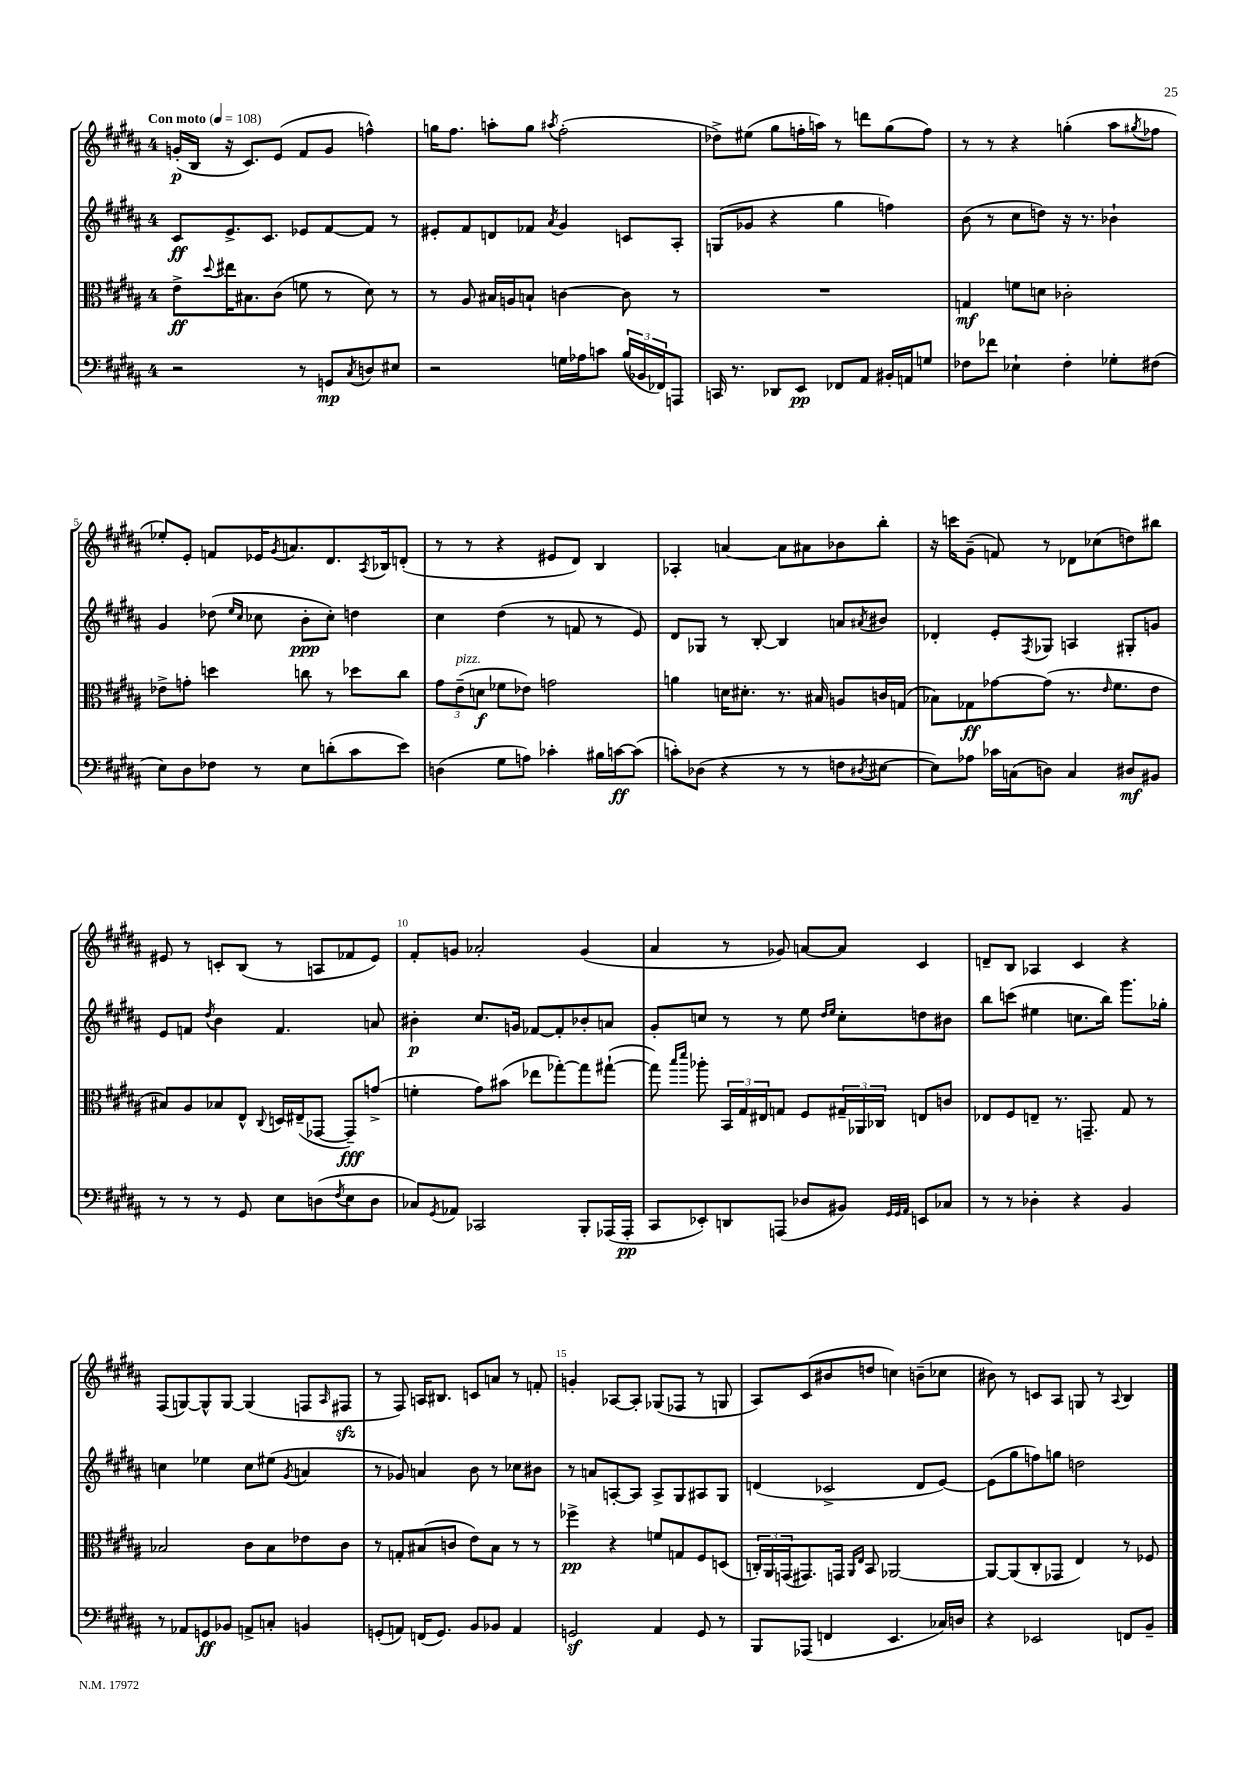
<<
\new StaffGroup <<
\new Staff = "s0" {
    \clef treble \key b \major \once \override Staff.TimeSignature.style = #'single-digit \time 4/4 \tempo "Con moto" 4 = 108
    g'16-.\p( b16 r16 cis'8.) e'8( fis'8 g'8 f''4-^) |
    g''16 fis''8. a''8-. g''8 \acciaccatura { ais''8 } fis''2-.( |
    des''8->) eis''8( gis''8 f''16-. a''16) r8 d'''8 gis''8( f''8) |
    r8 r8 r4 g''4-.( ais''8 \acciaccatura { gis''8 } fes''8 |
    ees''8-.) e'8-. f'8 ees'16 \acciaccatura { gis'8 } a'8. dis'8. \acciaccatura { ais8 } bes16 d'8-.( |
    r8 r8 r4 eis'8 dis'8) b4 |
    aes4-. a'4~ a'8 ais'8 bes'8 b''8-. |
    r16 c'''16 gis'8--( f'8) r8 des'8 ces''8( d''8) bis''8 |
    eis'8 r8 c'8-. b8( r8 a8 fes'8 eis'8) |
    fis'8-. g'8 aes'2-. g'4( |
    ais'4 r8 ges'8) a'8~ a'8 cis'4 |
    d'8-- b8 aes4 cis'4 r4 |
    fis8( g8~) g8-^ g8~ g4( f8 \grace { ais16 } fis8\sfz |
    r8 fis8) a16 bis8. c'8 a'8 r8 f'8-. |
    g'4-. aes8~ aes8-. ges8( fes8 r8 g8 |
    ais8) cis'8( bis'8 d''8 c''4) b'8--( ces''8 |
    bis'8) r8 c'8 ais8 g8 r8 \appoggiatura { ais8 } b4 \bar "|." |
}
\new Staff = "s1" {
    \clef treble \key b \major \once \override Staff.TimeSignature.style = #'single-digit \time 4/4
    cis'8\ff e'8.-> cis'8. ees'8 fis'8~ fis'8 r8 |
    eis'8-. fis'8 d'8 fes'8 \acciaccatura { ais'8 } gis'4 c'8 ais8-. |
    g8( ges'8 r4 gis''4 f''4) |
    b'8( r8 cis''8 d''8) r16 r8. bes'4-! |
    gis'4 des''8( \grace { e''16 cis''16 } ces''8 b'8-.\ppp ces''8-.) d''4 |
    cis''4 dis''4( r8 f'8 r8 e'8) |
    dis'8 ges8 r8 b8~-. b4 a'8 \acciaccatura { ais'8 } bis'8 |
    des'4-. e'8-. \acciaccatura { fis8 } ges8 a4 gis8-. g'8 |
    e'8 f'8 \acciaccatura { dis''8 } b'4 f'4. a'8 |
    bis'4-.\p cis''8. g'16 fes'8~ fes'8-. bes'8-. a'8 |
    gis'8-. c''8 r8 r8 e''8 \grace { dis''16 e''16 } c''8-. d''8 bis'8 |
    b''8 c'''8( eis''4 c''8. b''16) gis'''8. ges''16-. |
    c''4 ees''4 c''8 eis''8( \acciaccatura { gis'8 } a'4 |
    r8 ges'8) a'4 b'8 r8 ces''8 bis'8 |
    r8 a'8 a8~-. a8 a8-> gis8 ais8 gis8 |
    d'4( ces'2-> d'8 e'8~) |
    e'8( gis''8 f''8) g''8 d''2 \bar "|." |
}
\new Staff = "s2" {
    \clef alto \key b \major \once \override Staff.TimeSignature.style = #'single-digit \time 4/4
    e'8->\ff \appoggiatura { dis''8 } eis''16 bis8. cis'8( f'8 r8 dis'8) r8 |
    r8 ais8 bis16 a16 b8-! c'4~ c'8 r8 |
    R1 |
    g4\mf f'8 d'8 ces'2-. |
    ees'8-> g'8-. d''4 c''8 r8 des''8 c''8 |
    \tuplet 3/2 { gis'8 e'8--^\markup { \italic "pizz." }( d'8\f } fes'8 ees'8) g'2 |
    a'4 d'16 dis'8.-. r8. bis16 a8 c'16 g16( |
    bes8) ges8\ff ges'8~ ges'8( r8. \grace { e'16 } fis'8. e'8 |
    bis8) ais8 bes8 e8-^ \appoggiatura { cis8 } d16 eis16--( ges,8~ ges,8--\fff) g'8->( |
    f'4-. gis'8) bis'8( ees''8 ges''8~-.) ges''8 gis''8~-!( |
    gis''8) \grace { b''16 dis'''16 } aes''8-. \tuplet 3/2 { b,16 gis16 eis16 } g8 fis8 \tuplet 3/2 { gis16-- aes,16 ces16 } e8 c'8 |
    ees8 fis8 e8-- r8. g,8.-- gis8 r8 |
    bes2 cis'8 bes8 ees'8 cis'8 |
    r8 g8-. bis8( c'8 e'8) bis8 r8 r8 |
    fes''4->\pp r4 f'8 g8 fis8 d8( |
    \tuplet 3/2 { c16-.) ais,16 g,16( } gis,8.) g,16 \grace { ais,16 e16 } b,8 aes,2~ |
    aes,8~ aes,8( cis8-. ges,8 e4) r8 fes8 \bar "|." |
}
\new Staff = "s3" {
    \clef bass \key b \major \once \override Staff.TimeSignature.style = #'single-digit \time 4/4
    r2 r8 g,8\mp \acciaccatura { cis8 } d8 eis8 |
    r2 g16 aes16 c'8 \tuplet 3/2 { b16( bes,16 fes,16) } a,,8 |
    c,16 r8. des,8 e,8\pp fes,8 ais,8 bis,16-. a,16 g8 |
    fes8 fes'8 ees4-! fes4-. ges8-. fis8( |
    e8) dis8 fes8 r8 e8 d'8-.( cis'8 e'8) |
    d4( gis8 a8) ces'4-. bis16 c'16~\ff c'8( |
    c'8-.) des8( r4 r8 r8 f8 \acciaccatura { dis8 } eis8~ |
    eis8) aes8 ces'16 c16( d8) c4 dis8\mf bis,8 |
    r8 r8 r8 gis,8 e8 d8( \acciaccatura { fis8 } e8 d8 |
    ces8) \acciaccatura { gis,8 } aes,8 ces,2 b,,8-. aes,,16( aes,,16-.\pp |
    cis,8 ees,8-.) d,8 a,,8( des8 bis,8) \grace { gis,32 gis,32 ais,32 } e,8 ces8 |
    r8 r8 des4-. r4 b,4 |
    r8 aes,8 g,8\ff bes,8 a,8-> c8-. b,4 |
    g,8-.( a,8) f,16( g,8.) b,8 bes,8 a,4 |
    g,2\sf ais,4 g,8 r8 |
    b,,8 aes,,8( f,4 e,4. ces16) d16 |
    r4 ees,2 f,8 b,8-- \bar "|." |
}
>>
>>
\layout { \context { \Score \override BarNumber.break-visibility = ##(#f #t #t) barNumberVisibility = #(every-nth-bar-number-visible 5) } }
